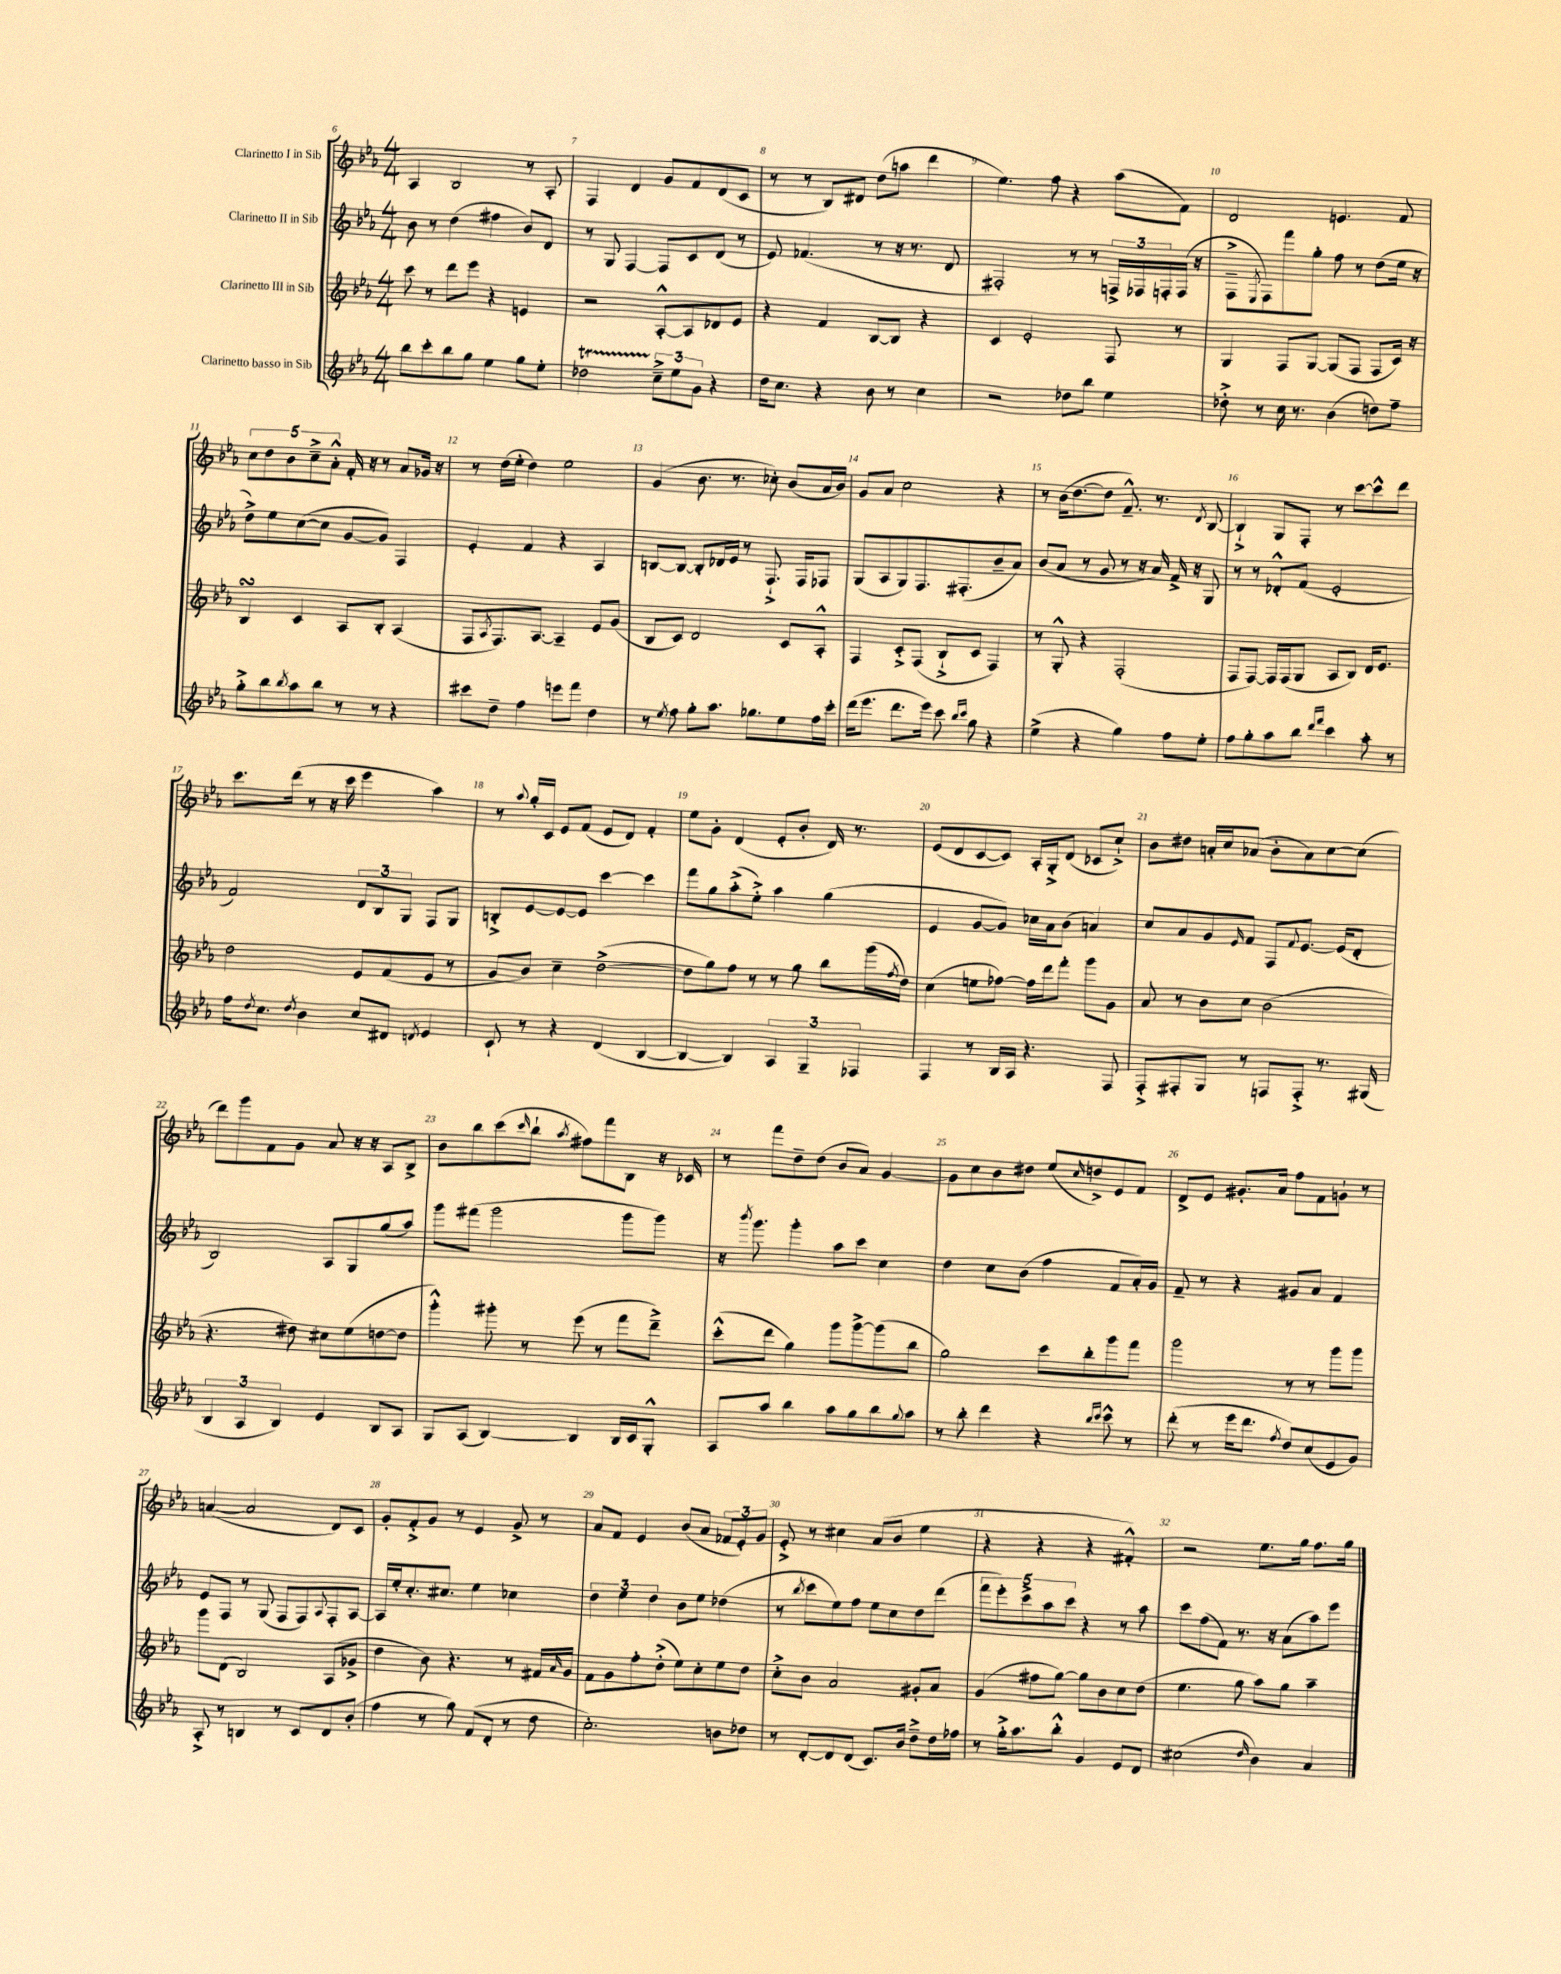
<<
\new StaffGroup <<
\new Staff = "s0" \with { instrumentName = "Clarinetto I in Sib" } {
    \clef treble \key ees \major \numericTimeSignature \time 4/4
    aes4 bes2 r8 aes8-. |
    f4 d'4 g'8 f'8 d'8( c'8 |
    r8 r8 bes8) dis'8 d''8( a''8 d'''4 |
    ees''4.) f''8 r4 aes''8( f'8) |
    d'2 e'4. f'8 |
    \tuplet 5/4 { c''8 d''8 bes'8 c''8---> aes'8-.-^ } f'16-. r16 r8 aes'8 ges'16 r16 |
    r8 d''16( ees''16-. d''4) ees''2 |
    g'4( bes'8. r8. ces''8-.) bes'8( aes'16 bes'16) |
    g'8 aes'8 c''2 r4 |
    r8 bes'16( d''8.~ d''8 f'8.---^) r8. \acciaccatura { d'8 } bes8~ |
    bes4-!-> g8 f8-. r8 c'''8~ c'''8-^ d'''8 |
    c'''8. d'''16( r8 r16 c'''16 ees'''4 aes''4) |
    r8 \appoggiatura { aes''8 } g''16-. c'16 ees'8 f'8( ees'8 d'8) f'4-. |
    ees''8 g'8-. d'4( ees'8-. bes'8-. d'16) r8. |
    ees'8( d'8 c'8~ c'8) aes16-. g16-.-> d'8( ces'8 c''8-!->) |
    bes'8 dis''8 a'16-. c''16 aes'8( bes'8-. aes'8) c''8~ c''8( |
    d'''8) g'''8 f'8 g'8 aes'8 r16 r16 aes8 bes8-> |
    bes'8 bes''8 c'''8( \grace { c'''16 } bes''8-! \acciaccatura { aes''8 } fis''8) f'''8 bes8 r16 ces'16 |
    r8 f'''8 d''8-- d''8( bes'8 aes'8) g'4~ |
    g'8 c''8 bes'8 dis''8 ees''8( \grace { c''16 } d''8->) ees'8 f'8 |
    d'8-> ees'8 gis'8.-. aes'16 f''8 f'8 g'8-! r8 |
    a'4~( a'2 d'8) c'8 |
    g'8-. f'8-.-> g'8 r8 ees'4 g'8-> r8 |
    aes'8 f'8 ees'4 bes'8( aes'8 \tuplet 3/2 { fes'8 ees'8-.) g'8 } |
    ees'8-.-> r8 cis''4 aes'8( bes'8 ees''4 |
    r4 r4 r4 fis'4-.-^) |
    r2 ees''8. g''16 f''8. g''16 \bar "|." |
}
\new Staff = "s1" \with { instrumentName = "Clarinetto II in Sib" } {
    \clef treble \key ees \major \numericTimeSignature \time 4/4
    bes'8 r8 d''4( fis''4 bes'8) d'8 |
    r8 g8 f4~ f8 c'8 d'8( r8 |
    ees'8) fes'4.( r8 r16 r8. d'8 |
    fis2-.) r8 r8 \tuplet 3/2 { f16-> fes16 f16-. } f16( r16 |
    f8---> \acciaccatura { ees8 } f8) f'''8 g''8-. f''8 r8 d''8( ees''16 r16 |
    d''8->) ees''8 c''8~( c''8 g'8~ g'8) f4 |
    ees'4-. f'4 r4 aes4 |
    b8~ b8~ b8-. des'16 ees'16 r8 f8.-!-> f16 fes8 |
    g8( aes8 g8) f8. fis8.-.( bes'8-- aes'8) |
    bes'8( aes'8 r8 g'8 r8 r16 aes'16) f'16-> r16 g8 |
    r8 r8 des'8-.-^ f'8( ees'2-. |
    f'2) \tuplet 3/2 { d'8 bes8 g8 } f8 g8 |
    b8-.-> ees'8~ ees'8~ ees'8 c'''4~ c'''4 |
    f'''8 g''8 aes''8-.->( ees''8-.->) aes''4 g''4( |
    ees'4 g'8~ g'8) ces''16 aes'16 bes'8( a'4) |
    c''8 aes'8 g'8 \grace { ees'16 } f'8 f8 \appoggiatura { f'8 } ees'8.~ ees'16( d'8-. |
    bes2) aes8 g8 g''8( aes''8) |
    g'''8 fis'''8( g'''2 g'''8 g'''8) |
    r16 \acciaccatura { bes'''8 } g'''8. g'''4-. aes''8 c'''8 c''4 |
    d''4 c''8 bes'8( f''4 f'8 aes'16-.) g'16 |
    f'8-- r8 r4 gis'8 aes'8 f'4 |
    ees'8 f8 r8 g8( f8 f8) \appoggiatura { aes8 } f8-. aes8~ |
    aes16 ees''16-. c''8.-. cis''8. ees''4 ces''4 |
    \tuplet 3/2 { d''4 ees''4 d''4 } bes'8 ees''8 des''4( |
    r8 \acciaccatura { bes''8 } c'''8 ees''8) f''8 ees''8 c''8 d''8 d'''8( |
    \tuplet 5/4 { f'''8 ees'''8-.) c'''8-> aes''8 c'''8 } r4 r8 aes''8 |
    c'''8 f''8( f'8) r8. r16 aes'8( aes''8) ees'''8 \bar "|." |
}
\new Staff = "s2" \with { instrumentName = "Clarinetto III in Sib" } {
    \clef treble \key ees \major \numericTimeSignature \time 4/4
    c'''8 r8 d'''8 ees'''8 r4 e'4 |
    r2 aes8~-.-^ aes8 des'8 ees'8 |
    r4 f'4 bes8~ bes8 r4 |
    c'4 ees'2-. f8 r8 |
    g4 f8 g8~ g8( f8 f8 c'16) r16 |
    bes4\turn c'4 aes8 bes8-. aes4( |
    f8 \acciaccatura { aes8 } f8.) aes8.~ aes4-- ees'8 g'8( |
    bes8 c'8) d'2 c'8 aes8-.-^ |
    f4 c'8-.-> f8( bes8-!-> c'8 f4) |
    r8 g8-.-^ r4 f2-.( |
    f8 f8~) f16 f16( g8 aes8 bes8) d'16 ees'8. |
    d''2 ees'8 f'8( ees'8 r8 |
    g'8 bes'8) c''4-- d''2~->( |
    d''8 g''8) f''8 r8 r8 g''8 bes''8 g'''16( \acciaccatura { f''8 } d''16) |
    c''4( e''8 fes''8~) fes''16 d'''16 f'''8-. g'''8 g'8 |
    aes'8 r8 bes'8 c''8 bes'2( |
    r4. dis''8) cis''8 ees''8( d''8~ d''8 |
    g'''4-.-^) gis'''8-. r8 ees'''8( r8 f'''8 d'''8--->) |
    c'''8-.-^( d'''8 g''4) g'''8 g'''8~-> g'''8( bes''8 |
    g''2) c'''8 bes''8-. g'''8 f'''8 |
    g'''2 r8 r8 g'''8 g'''8 |
    g'''8 d'8( bes2) aes8( ges'8-> |
    d''4 bes'8) r4. r8 fis'16 \grace { aes'16 } g'16 |
    f'8 g'8 f''8-. d''8-.->( ees''8) c''8-. ees''8 d''8 |
    c''8-.-> bes'8 aes'2 gis'8-. aes'8 |
    g'4( fis''8 g''8~) g''8 bes'8 c''8 d''8( |
    ees''4. g''8 aes''8) g''8 aes''4-- \bar "|." |
}
\new Staff = "s3" \with { instrumentName = "Clarinetto basso in Sib" } {
    \clef treble \key ees \major \numericTimeSignature \time 4/4
    bes''8 c'''8-. bes''8 g''8 ees''4 g''8 ees''8-. |
    des''2\startTrillSpan \tuplet 3/2 { c''8--->\stopTrillSpan ees''8 g'8 } r4 |
    d''16 c''8. r4 bes'8 r8 c''4 |
    r2 des''8 bes''8 ees''4 |
    des''8-.-> r8 c''16 r8. bes'4( d''8) f''8-- |
    g''8-.-> bes''8 \acciaccatura { bes''8 } aes''8 bes''8 r8 r8 r4 |
    cis'''8 d''8-- f''4 e'''8 f'''8 d''4 |
    r8 \acciaccatura { ees''8 } f''8 g''8-. aes''8. ges''8. ees''8 f''16 c'''16-. |
    d'''16( ees'''8. d'''8. ees'''16) c'''8 \grace { bes''16 c'''16 } g''8 r4 |
    ees''4->( r4 g''4) f''8 ees''8-. |
    f''8 g''8-. aes''8 bes''8 \grace { d'''16 f'''16 } c'''4 aes''8-. r8 |
    f''16 \acciaccatura { d''8 } c''8. \acciaccatura { d''8 } bes'4 c''8 dis'8 \acciaccatura { d'8 } ees'4 |
    c'8-! r8 r4 d'4( bes4~ |
    bes4~ bes4) \tuplet 3/2 { aes4 g4-- fes4 } |
    f4 r8 bes16 aes16 r4. f8 |
    f8-.-> fis8-. g8 r8 f8 f8-.-> r8. gis16( |
    \tuplet 3/2 { bes4 aes4 bes4) } ees'4 bes8 aes8 |
    g8 aes8( bes4~) bes4 bes16 c'16 g8-.-^ |
    aes8 aes''8 bes''4 aes''8 g''8 bes''8 \appoggiatura { g''8 } aes''8 |
    r8 bes''8-. d'''4 r4 \grace { bes''16 c'''16 } c'''8-^ r8 |
    d'''8-.( r8 ees'''16 d'''8. \acciaccatura { f''8 } d''8) c''8( ees'8 g'8) |
    aes8-.-> r8 b4 r8 c'8 d'8 bes'8-.( |
    f''4 r8 g''8) f'8( d'8-. r8 d''8 |
    c''2.-.) b'8 des''8 |
    r8 d'8~-. d'8 d'8( c'8.) bes'16 d''8---> d''16 fes''16 |
    r8 g''16-.-> aes''8. bes''8-.-^ g'4 ees'8 d'8 |
    cis''2( \grace { d''16 } bes'4) aes'4 \bar "|." |
}
>>
>>
\layout { \context { \Score currentBarNumber = #6 \override BarNumber.break-visibility = ##(#f #t #t) barNumberVisibility = #all-bar-numbers-visible } }
